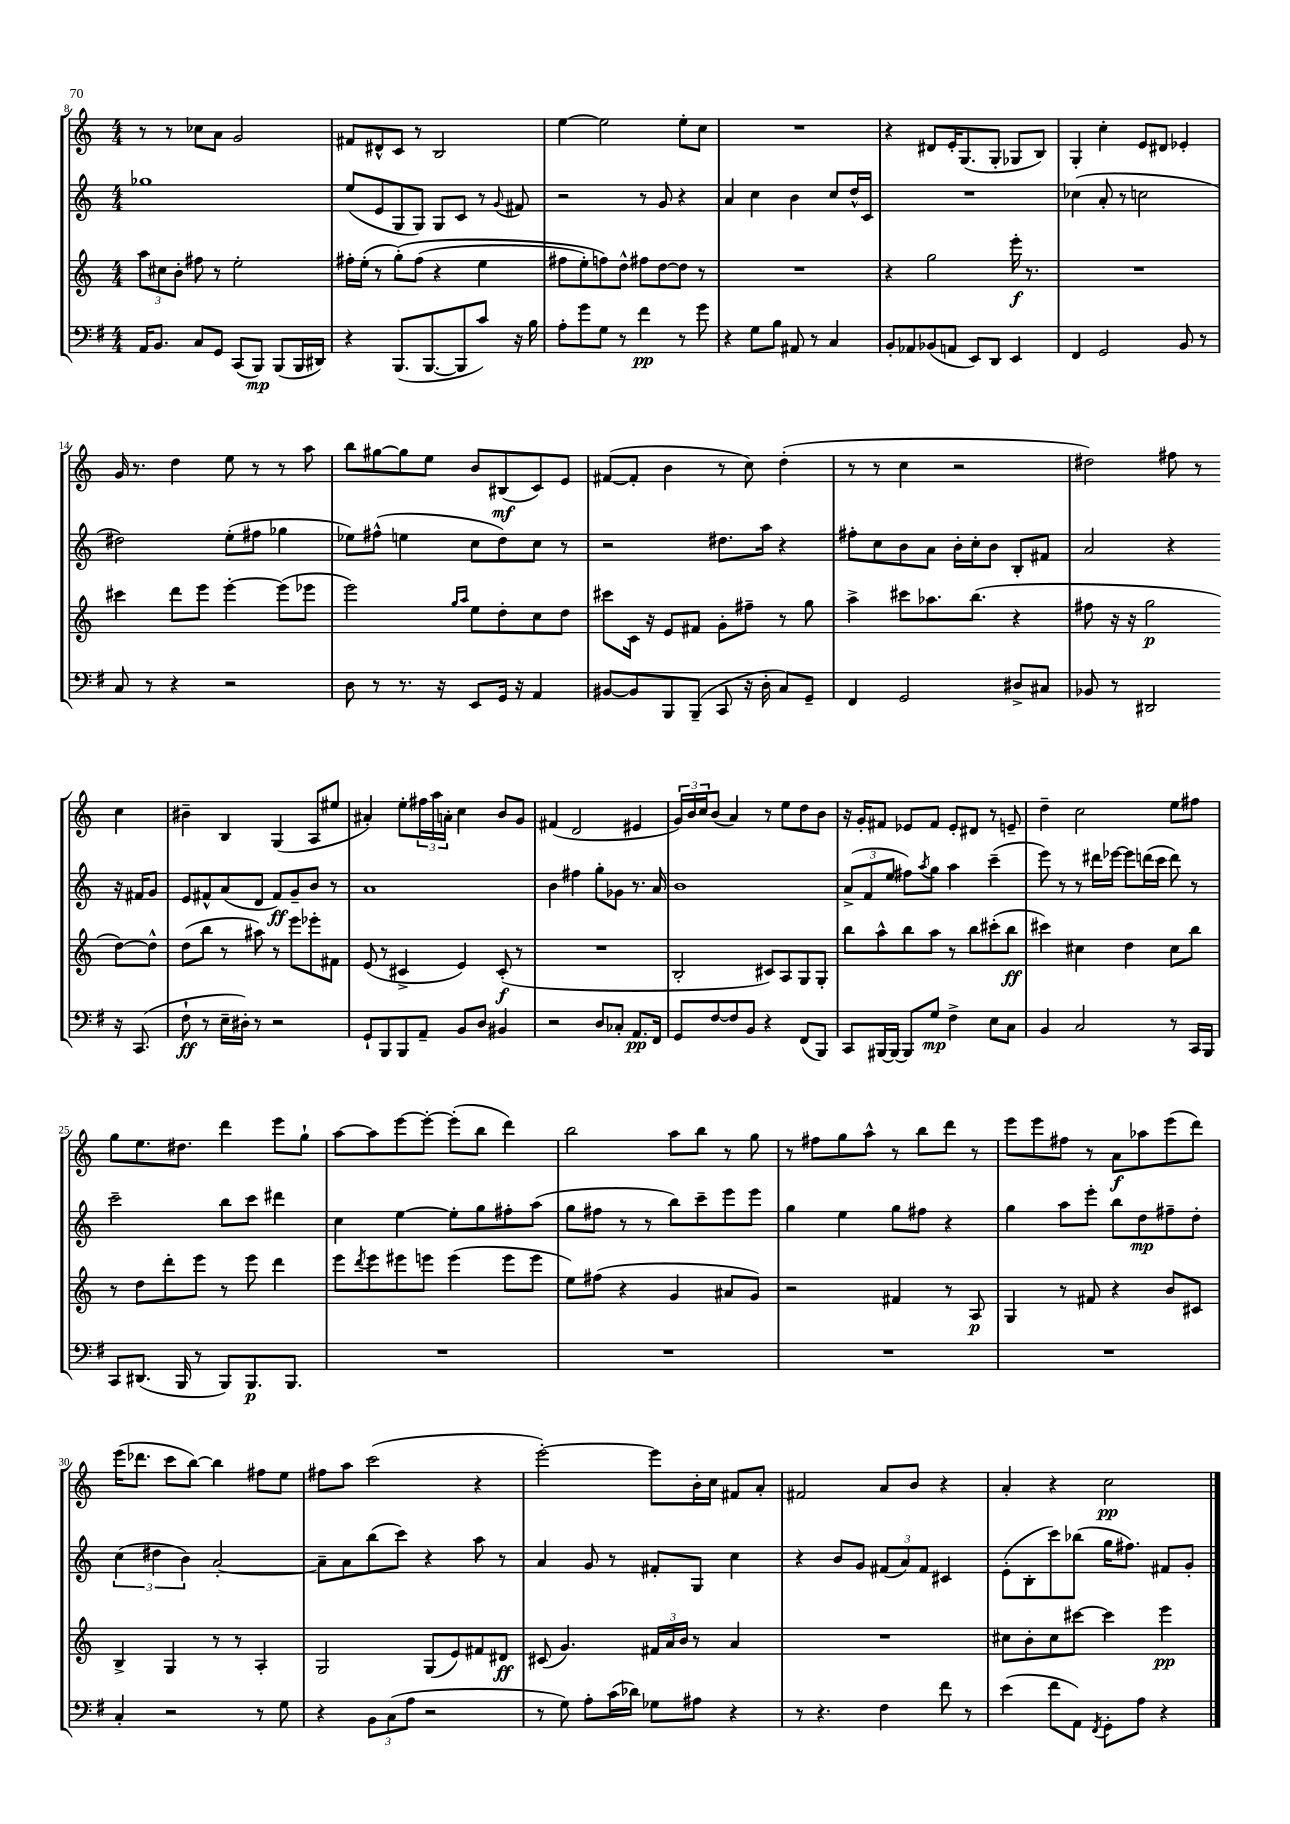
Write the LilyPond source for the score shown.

<<
\new StaffGroup <<
\new Staff = "s0" {
    \clef treble \key c \major \numericTimeSignature \time 4/4
    r8 r8 ces''8 a'8 g'2 |
    fis'8 dis'8-^ c'8 r8 b2 |
    e''4~ e''2 e''8-. c''8 |
    R1 |
    r4 dis'8 e'16-. g8.( g8-. ges8 b8) |
    g4-. c''4-. e'8 dis'8 ees'4-. |
    g'16 r8. d''4 e''8 r8 r8 a''8 |
    b''8 gis''8~ gis''8 e''8 b'8 bis8\mf( c'8) e'8 |
    fis'8~( fis'8-. b'4 r8 c''8) d''4-.( |
    r8 r8 c''4 r2 |
    dis''2) fis''8 r8 c''4 |
    bis'4-- b4 g4( a8 eis''8 |
    ais'4-.) e''8-. \tuplet 3/2 { fis''16 a''16 a'16-. } c''4 b'8 g'8 |
    fis'4( d'2 eis'4 |
    \tuplet 3/2 { g'16) b'16 c''16 } b'8( a'4) r8 e''8 d''8 b'8 |
    r16 g'16-. fis'8 ees'8 fis'8 ees'8-. dis'8 r8 e'8-- |
    d''4-- c''2 e''8 fis''8 |
    g''8 e''8. dis''8. d'''4 e'''8 g''8-! |
    a''8~ a''8 e'''8~ e'''8~-. e'''8-.( b''8 d'''4) |
    b''2 a''8 b''8 r8 g''8 |
    r8 fis''8 g''8 a''8-^ r8 b''8 d'''8 r8 |
    e'''8 e'''8 fis''8 r8 a'8\f aes''8 e'''8( d'''8) |
    e'''16( des'''8. c'''8 b''8~) b''4 fis''8 e''8 |
    fis''8 a''8 c'''2( r4 |
    e'''2~-.) e'''8 b'16-. c''16 fis'8 a'8-. |
    fis'2 a'8 b'8 r4 |
    a'4-. r4 c''2\pp \bar "|." |
}
\new Staff = "s1" {
    \clef treble \key c \major \numericTimeSignature \time 4/4
    ges''1 |
    e''8( e'8 g8 g8) g8 c'8 r8 \appoggiatura { g'8 } fis'8 |
    r2 r8 g'8 r4 |
    a'4 c''4 b'4 c''8 d''16-^ c'16 |
    R1 |
    ces''4( a'8-. r8 c''2 |
    dis''2) e''8-.( fis''8 ges''4 |
    ees''8) fis''8-^( e''4 c''8 d''8) c''8 r8 |
    r2 dis''8. a''16 r4 |
    fis''8-. c''8 b'8 a'8 b'16-. c''16-. b'8 b8-. fis'8 |
    a'2 r4 r16 fis'16 g'8 |
    e'8 fis'8-^ a'8( d'8 fis'8\ff) g'8-- b'8 r8 |
    a'1 |
    b'4 fis''4 g''8-. ges'8 r8. a'16 |
    b'1 |
    \tuplet 3/2 { a'8->( f'8 e''8 } fis''8) \acciaccatura { a''8 } g''8 a''4 c'''4--( |
    e'''8) r8 r8 dis'''16 ees'''16~ ees'''8 d'''16( c'''16 d'''8) r8 |
    c'''2-- b''8 c'''8 dis'''4 |
    c''4 e''4~ e''8-. g''8 fis''8-. a''8( |
    g''8 fis''8 r8 r8 b''8) c'''8-- e'''8 e'''8 |
    g''4 e''4 g''8 fis''8 r4 |
    g''4 a''8 e'''8-. b''8 d''8\mp fis''8-- d''8-. |
    \tuplet 3/2 { c''4( dis''4 b'4) } a'2~-. |
    a'8-- a'8 b''8( c'''8) r4 a''8 r8 |
    a'4 g'8 r8 fis'8-. g8 c''4 |
    r4 b'8 g'8 \tuplet 3/2 { fis'8( a'8) fis'8 } cis'4 |
    e'8-.( b8-. c'''8) bes''8( g''16 fis''8.) fis'8 g'8-. \bar "|." |
}
\new Staff = "s2" {
    \clef treble \key c \major \numericTimeSignature \time 4/4
    \tuplet 3/2 { a''8 cis''8 b'8-. } fis''8 r8 e''2-. |
    fis''16-. e''16-.( r8 g''8-.)\( fis''8( r4 e''4 |
    fis''8 e''8-.) f''8\) d''8-^ fis''8 d''8~ d''8 r8 |
    R1 |
    r4 g''2 e'''16-.\f r8. |
    R1 |
    cis'''4 d'''8 e'''8 e'''4~-. e'''8( ees'''8 |
    e'''2) \grace { g''16 a''16 } e''8 d''8-. c''8 d''8 |
    cis'''8 c'16 r16 e'8 fis'8 g'8-. fis''8-- r8 g''8 |
    a''4-> cis'''8 aes''8. b''8.( r4 |
    fis''8 r16 r16 g''2\p d''8~) d''8-^ |
    d''8( b''8 r8 ais''8) r8 e'''8 ees'''8-. fis'8 |
    e'8( r8 cis'4-> e'4) cis'8-.\f( r8 |
    R1 |
    b2-. cis'8) a8 g8 g8-. |
    b''8 a''8-^ b''8 a''8 r8 b''8 cis'''8-.( b''8\ff |
    cis'''4) cis''4 d''4 cis''8 b''8 |
    r8 d''8 d'''8-. e'''8 r8 e'''8 d'''4 |
    e'''8 \acciaccatura { d'''8 } e'''8 eis'''8 e'''8 e'''4( e'''8 e'''8 |
    e''8) fis''8( r4 g'4 ais'8 g'8) |
    r2 fis'4 r8 a8\p |
    g4 r8 fis'8 r4 b'8 cis'8 |
    b4-> g4 r8 r8 a4-. |
    g2 g8( e'8) fis'8 dis'8\ff |
    cis'8( g'4.) \tuplet 3/2 { fis'16 a'16 b'16 } r8 a'4 |
    R1 |
    cis''8 b'8-. cis''8 cis'''8~ cis'''4 e'''4\pp \bar "|." |
}
\new Staff = "s3" {
    \clef bass \key g \major \numericTimeSignature \time 4/4
    a,16 b,8. c8 g,8 c,8( b,,8\mp) b,,8( b,,16 dis,16) |
    r4 b,,8.( b,,8.~ b,,8 c'8) r16 b16 |
    a8-. g'8 g8 r8 fis'4\pp r8 g'8 |
    r4 g8 b8 ais,8 r8 c4 |
    b,8-. aes,8 bes,8( a,8 e,8) d,8 e,4 |
    fis,4 g,2 b,8 r8 |
    c8 r8 r4 r2 |
    d8 r8 r8. r16 e,8 g,16 r16 a,4 |
    bis,8~ bis,8 b,,8 b,,8--( c,8 r16 d16-. c8) g,8-- |
    fis,4 g,2 dis8-> cis8 |
    bes,8 r8 dis,2 r16 c,8.( |
    fis8-!\ff r8 e16-- dis16-.) r8 r2 |
    g,8-! b,,8 b,,8 a,8-- b,8 d8 bis,4 |
    r2 d8 ces8-. a,8.\pp fis,16 |
    g,8 fis8~ fis8 b,8 r4 fis,8( b,,8) |
    c,8 bis,,16~ bis,,16~ bis,,8 g8\mp fis4-> e8 c8 |
    b,4 c2 r8 c,16 b,,16 |
    c,8 dis,8.( b,,16 r8 b,,8) b,,8.\p b,,8. |
    R1 |
    R1 |
    R1 |
    R1 |
    c4-. r2 r8 g8 |
    r4 \tuplet 3/2 { b,8 c8( a8 } r2 |
    r8 g8) a8-. c'16( des'16) ges8 ais8 r4 |
    r8 r4. fis4 fis'8 r8 |
    e'4( fis'8 a,8) \acciaccatura { fis,8 } g,8-. a8 r4 \bar "|." |
}
>>
>>
\layout { \context { \Score currentBarNumber = #8 } }
